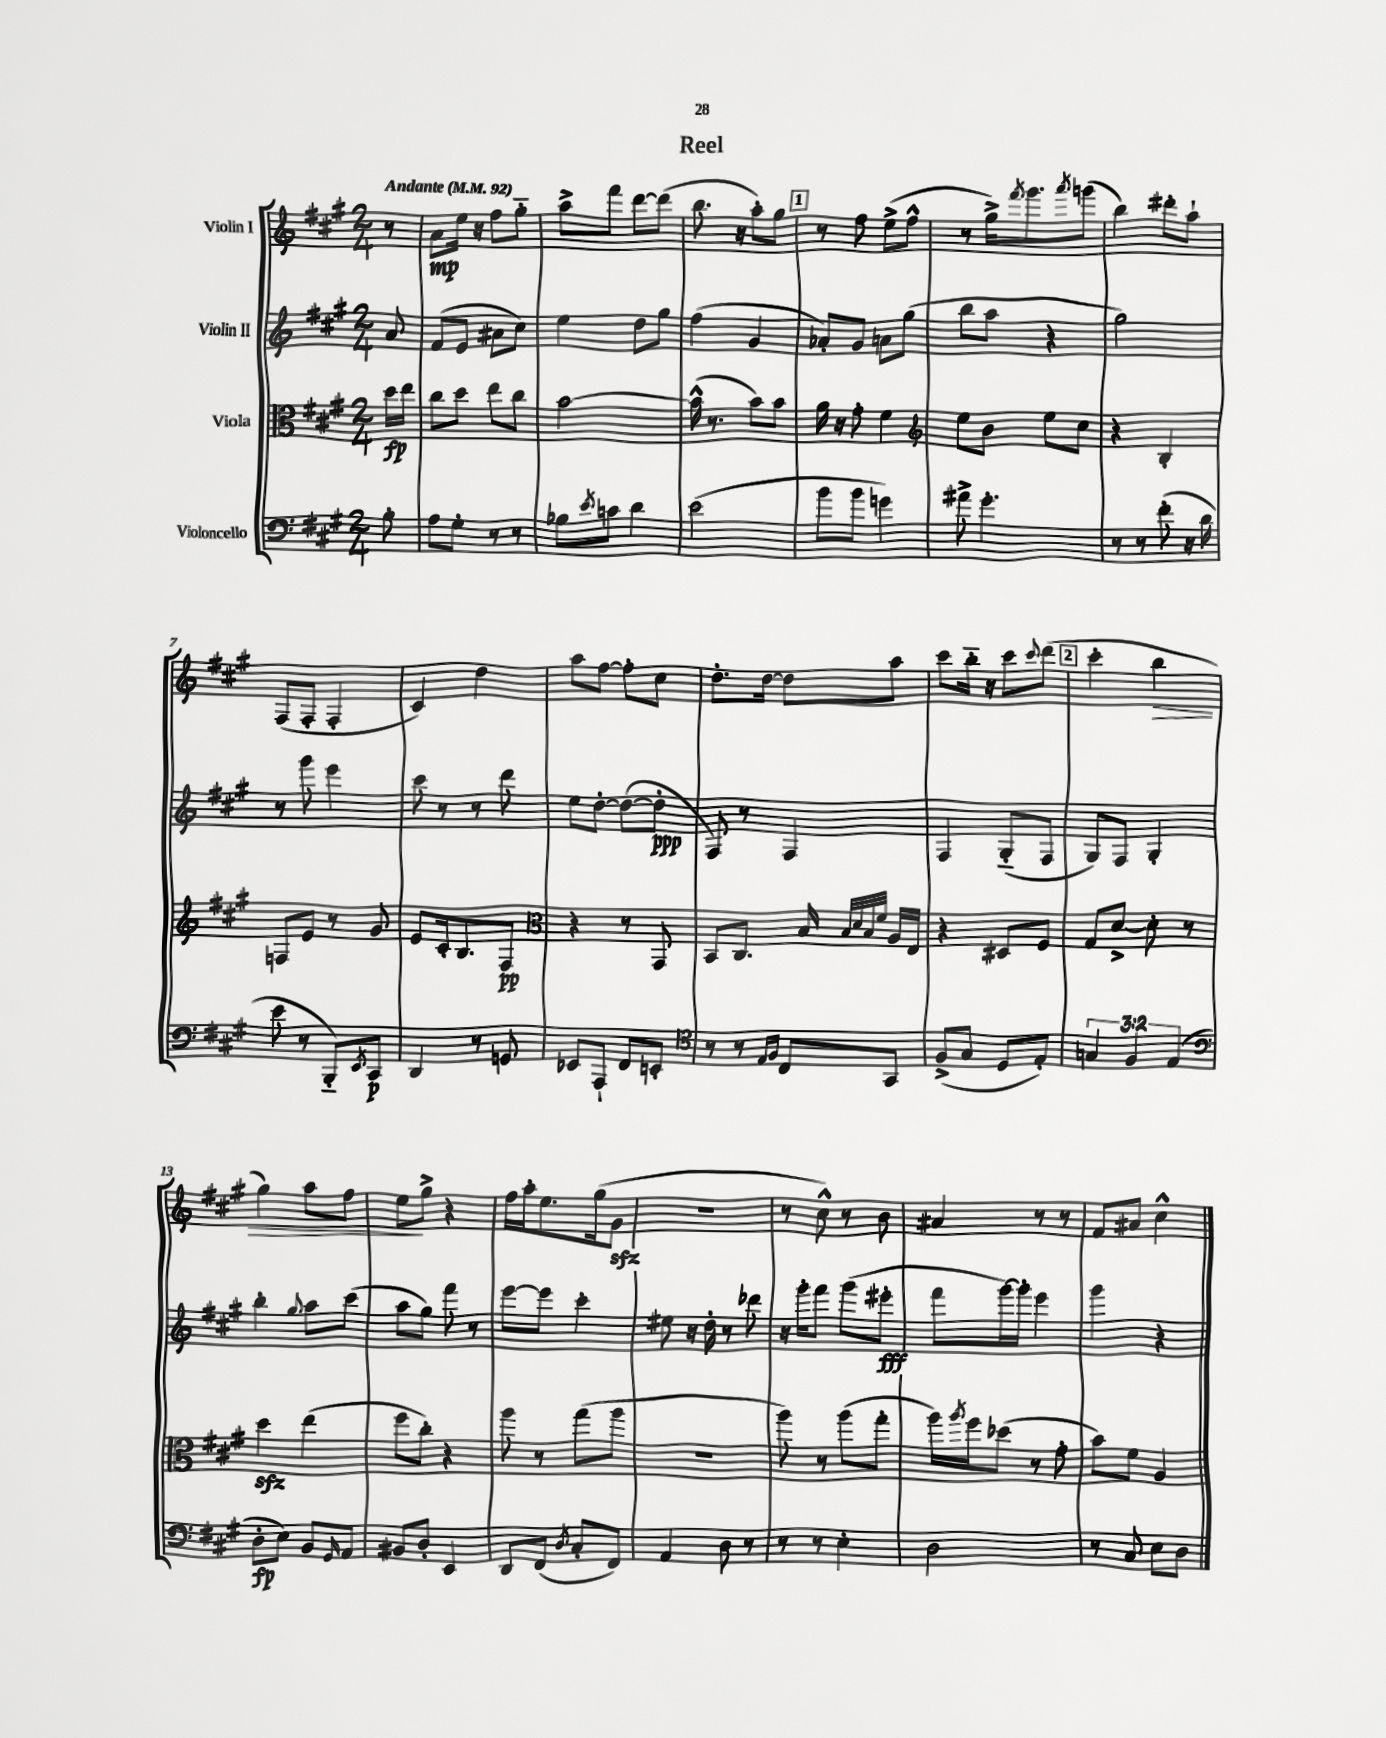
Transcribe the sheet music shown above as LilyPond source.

\header { title = "Reel" }
<<
\new StaffGroup <<
\new Staff = "s0" \with { instrumentName = "Violin I" } {
    \clef treble \key a \major \numericTimeSignature \time 2/4 \partial 8 \tempo "Andante" 4 = 92
    r8 |
    a'8\mp e''16 r16 fis''8 gis''8-_ |
    a''8-> fis'''8 d'''8~ d'''8( |
    b''8. r16 a''8-.) gis''8 |
    \mark \markup { \box "1" } r8 fis''8 e''8->( fis''8-^ |
    r8 gis''16->) \acciaccatura { fis'''8 } gis'''8. \acciaccatura { a'''8 } g'''8( |
    b''4) dis'''8-. a''8-! |
    fis8( fis8-. fis4-. |
    cis'4) d''4 |
    a''8 fis''8~ fis''8-. cis''8 |
    d''8.-. d''16~ d''8 a''8 |
    cis'''8 b''16-_ r16 cis'''8 \appoggiatura { cis'''8 } d'''8( |
    \mark \markup { \box "2" } cis'''4-. b''4\> |
    gis''4) a''8 fis''8 |
    e''8\! gis''8-> r4 |
    fis''16 a''16-. e''8. gis''16( gis'8\sfz |
    r2 |
    r8 cis''8-^) r8 b'8 |
    ais'4 r8 r8 |
    fis'8 ais'8 cis''4-^ \bar "|." |
}
\new Staff = "s1" \with { instrumentName = "Violin II" } {
    \clef treble \key a \major \numericTimeSignature \time 2/4 \partial 8
    a'8 |
    fis'8( e'8 ais'8 cis''8) |
    e''4 d''8 gis''8 |
    fis''4( gis'4 |
    \mark \markup { \box "1" } aes'8-.) gis'8 a'8 gis''8( |
    b''8 a''8 r4 |
    gis''2) |
    r8 gis'''8 e'''4 |
    cis'''8 r8 r8 d'''8 |
    e''8 d''8~-. d''8~( d''8-.\ppp |
    fis8) r8 fis4 |
    fis4 gis8-_( fis8 |
    \mark \markup { \box "2" } gis8) fis8 gis4-. |
    b''4-. \appoggiatura { gis''8 } a''8 cis'''8( |
    a''8 gis''8) fis'''8 r8 |
    e'''8~ e'''8 cis'''4-. |
    eis''8 r16 d''16-. r8 des'''8 |
    r16 gis'''16-. fis'''8 gis'''8( eis'''8-.\fff |
    fis'''8 gis'''16~) gis'''16-. e'''4 |
    gis'''4 r4 \bar "|." |
}
\new Staff = "s2" \with { instrumentName = "Viola" } {
    \clef alto \key a \major \numericTimeSignature \time 2/4 \partial 8
    d''16\fp e''16 |
    cis''8 d''8 e''8 cis''8 |
    b'2~ |
    b'16-^( r8. b'8) b'8 |
    \mark \markup { \box "1" } a'16 r16 gis'8-. fis'4 |
    \clef treble e''8 b'8 e''8 cis''8 |
    r4 b4-. |
    f8 e'8 r8 gis'8 |
    e'8 cis'16-. b8. fis8\pp |
    \clef alto r4 r8 gis,8 |
    b,8 cis8. b16 \grace { b32 d'32 b32 fis'32 } a16 e16 |
    r4 dis8 fis8 |
    \mark \markup { \box "2" } gis8 d'8~-> d'8-. r8 |
    d''4\sfz e''4( |
    fis''8 cis''8-.) r4 |
    a''8 r8 gis''8( a''8 |
    R2 |
    a''8) r8 a''8( gis''8-. |
    a''16) \acciaccatura { a''8 } fis''16 des''8( r8 gis'8-. |
    b'8) fis'8 a4 \bar "|." |
}
\new Staff = "s3" \with { instrumentName = "Violoncello" } {
    \clef bass \key a \major \numericTimeSignature \time 2/4 \override Staff.TupletNumber.text = #tuplet-number::calc-fraction-text \partial 8
    b8-. |
    a8 gis8-. r8 r8 |
    bes8 \acciaccatura { e'8 } c'8 d'4 |
    e'2( |
    \mark \markup { \box "1" } b'8 b'8 g'4) |
    ais'8-> gis'4.-. |
    r8 r8 fis'8-.( r16 d'16 |
    e'8 r8 b,,8-_) \acciaccatura { e,8 } cis,8\p |
    d,4 r8 g,8 |
    ees,8 a,,8-! fis,8 e,8-. |
    \clef tenor r8 r8 \grace { e16 fis16 } cis8 gis,8 |
    fis8->( gis8 d8 e8-.) |
    \mark \markup { \box "2" } \tuplet 3/2 { g4 fis4 e4( } |
    \clef bass d8-.\fp e8) b,8 \grace { gis,16 } a,8 |
    bis,8 d8-. e,4 |
    d,8 fis,8( \acciaccatura { d8 } cis8-. fis,8) |
    a,4 d8 r8 |
    r8 r8 e4-. |
    d2 |
    r8 cis8 e8 d8 \bar "|." |
}
>>
>>
